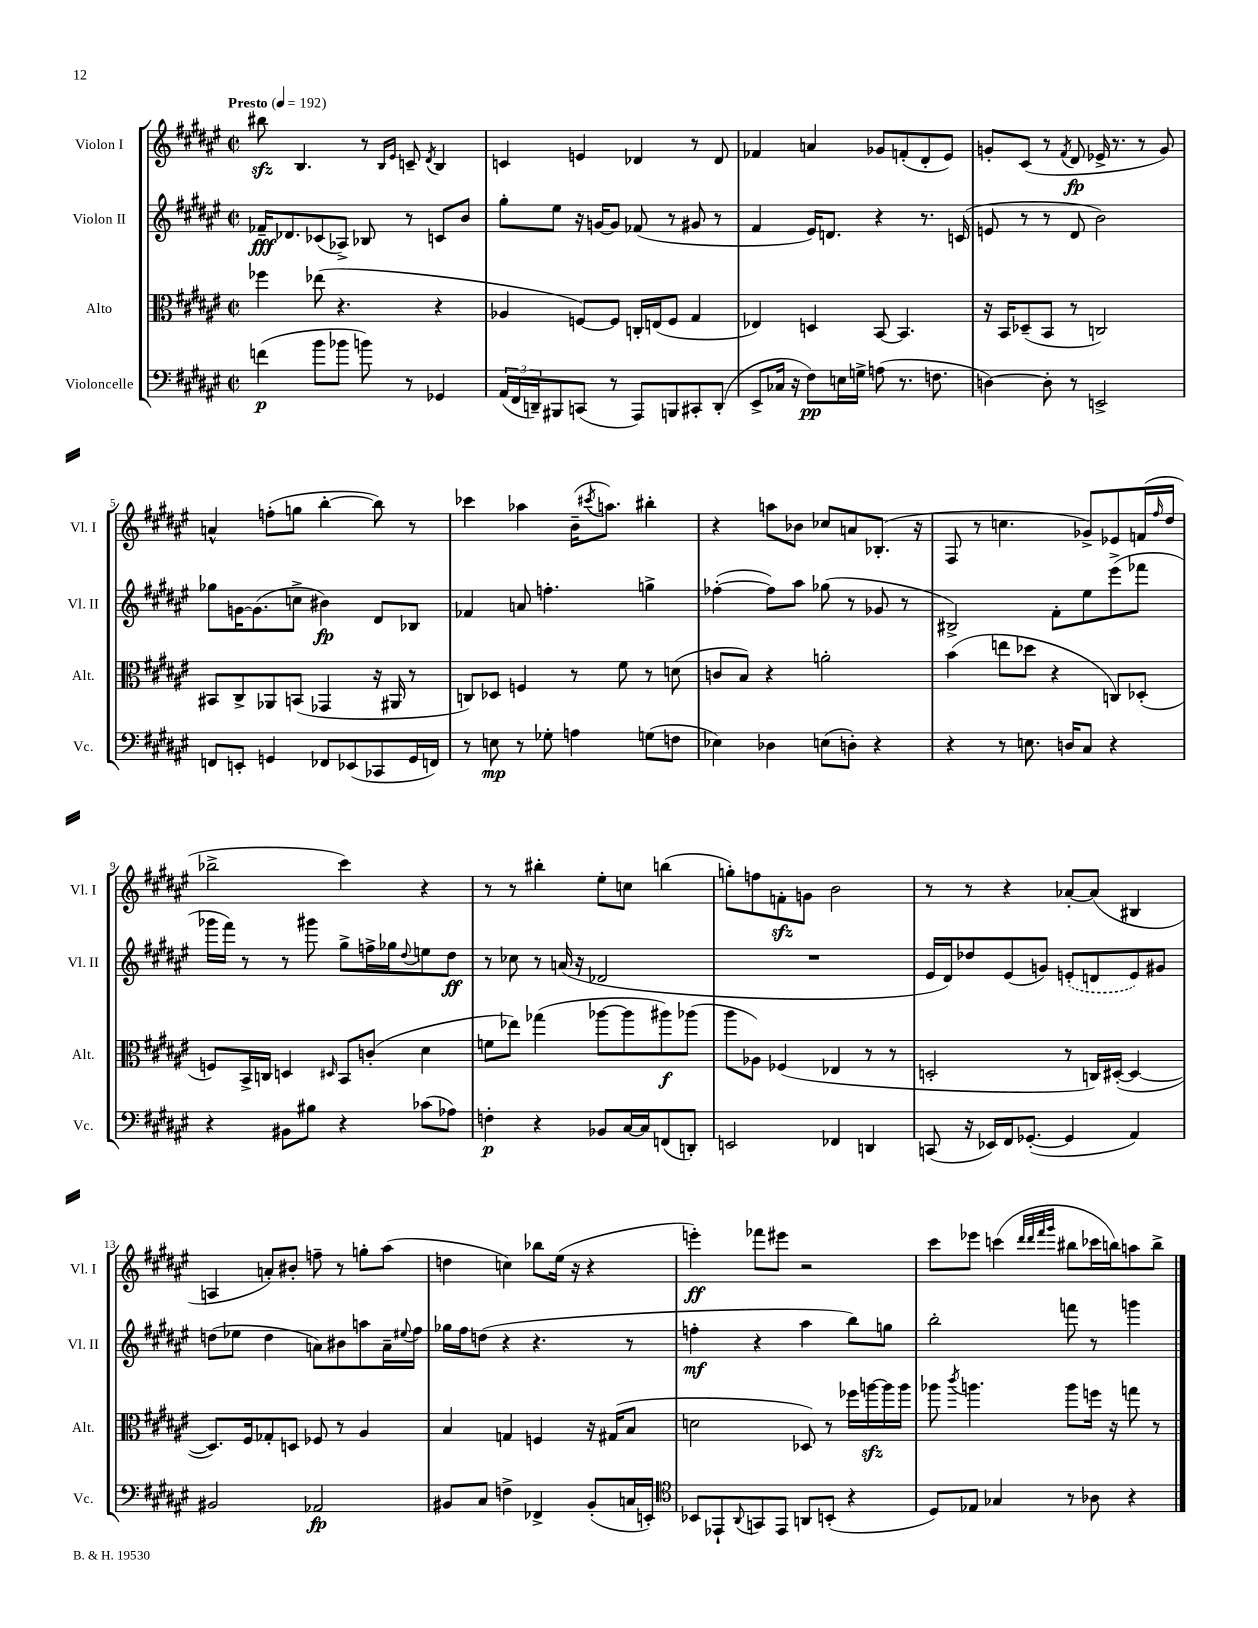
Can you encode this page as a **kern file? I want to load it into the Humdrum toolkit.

**kern	**kern	**kern	**kern
*staff4	*staff3	*staff2	*staff1
*clefF4	*clefC3	*clefG2	*clefG2
*k[f#c#g#d#a#e#]	*k[f#c#g#d#a#e#]	*k[f#c#g#d#a#e#]	*k[f#c#g#d#a#e#]
*M2/2	*M2/2	*M2/2	*M2/2
*met(c|)	*met(c|)	*met(c|)	*met(c|)
*MM192	*MM192	*MM192	*MM192
(4f	4ff-	16f-~	8bb#
.	.	8.d-	.
.	.	.	4.B
8b	(8ee-	(8c-	.
8b-	4.r	8A-^)	.
8b)	.	8B-	8r
.	.	.	16qqB
.	.	.	16qqe#
8r	.	8r	8c~
.	.	.	8qd#
4GG-	4r	8c	4B
.	.	8b	.
=	=	=	=
(24AA#	4A-	8gg#'	4c
24FF#	.	.	.
24DD~)	.	.	.
8BBB#	.	8ee#	.
(8CC	[8F)	16r	4e
.	.	[16g	.
8r	8F]	8g]	.
8AAA#)	16C'	(8f-	4d-
.	(16E	.	.
8BBB	8F	8r	.
8CC#'	4G#	8g#	8r
(8DD'	.	8r	8d-
=	=	=	=
8EE#^	4E-)	4f#	4f-
16C-	.	.	.
16r	.	.	.
8F#)	4D	16e#)	4a
.	.	8.d	.
16E	.	.	.
16G^	.	.	.
(8A	[8BB	4r	8g-
8.r	4.BB]	.	(8f'
.	.	8.r	8d#'
8.F	.	.	.
.	.	.	8e#)
.	.	(16c	.
=	=	=	=
[4D)	16r	8e	8g'
.	16BB	.	.
.	(8D-~	8r	(8c#
8D']	8BB	8r	8r
.	.	.	8qf#
8r	8r	8d#	8d#
2EE^	2C)	2b)	16e-^
.	.	.	8.r
.	.	.	8r
.	.	.	8g)
=	=	=	=
8FF	8BB#	8gg-	4a^^
8EE'	8C#^	[16g	.
.	.	(8.g]	.
4GG	8AA-	.	(8ff'
.	(8BB	8cc^	8gg
8FF-	4GG-	4b#)	[4bb'
(8EE-	.	.	.
8CC-	16r	8d#	8bb])
.	16AA#	.	.
16GG	8r	8B-	8r
16FF)	.	.	.
=	=	=	=
8r	8C)	4f-	4ccc-
8E	8D-	.	.
8r	4F	8a	4aa-
8G-'	.	4.ff'	.
4A	8r	.	(16b~
.	.	.	8qccc#
.	.	.	8.aa)
.	8f#	.	.
(8G	8r	4gg^	4bb#'
8F	(8d	.	.
=	=	=	=
4E-)	8c	([4ff-'	4r
.	8B)	.	.
4D-	4r	8ff-])	8aa
.	.	8aa#	8b-
(8E	2a'	(8gg-	8cc-
8D')	.	8r	8a
4r	.	8g-	(8.B-'
.	.	8r	.
.	.	.	16r
=	=	=	=
4r	(4b	2B#^)	8F#
.	.	.	8r
8r	8ee	.	4.cc
8.E	8dd-	.	.
.	4r	8f#'	.
16D	.	.	.
8C#	.	8ee#	8g-^)
4r	8C)	(8eee#^	8e-
.	(8D-'	8fff-	(16f
.	.	.	16qqff#
.	.	.	16dd#
=	=	=	=
4r	8F)	16ggg-	2bb-^
.	.	16fff#)	.
.	16BB^	8r	.
.	16C	.	.
8BB#	4D	8r	.
8B#	.	8ggg#	.
.	16qqD#	.	.
4r	8BB	8gg#^	4ccc#)
.	(8c'	16ff^	.
.	.	16gg-	.
.	.	8qqdd#	.
(8c-	4d#	8ee	4r
8A-)	.	8dd#	.
=	=	=	=
4F'	8f	8r	8r
.	8ee-)	8cc-	8r
4r	(4gg-	8r	4bb#'
.	.	(16a	.
.	.	16r	.
8BB-	[8aa-	2d-	8ee#'
[16C#	8aa-]	.	8cc
16C#]	.	.	.
(8FF	8aa#)	.	(4bb
8DD')	(8aa-	.	.
=	=	=	=
2EE	8aa#	1r	8gg')
.	8A-)	.	8ff
.	(4F-	.	8f'
.	.	.	8g
4FF-	4E-	.	2b
4DD	8r	.	.
.	8r	.	.
=	=	=	=
(8CC	2D'	16e#	8r
.	.	16d#)	.
16r	.	8dd-	8r
16EE-)	.	.	.
16FF#	.	(8e#	4r
([8.GG-'	.	.	.
.	.	8g)	.
4GG-]	8r	(8e'	[8a-'
.	16C)	8d	(8a-]
.	([16D#'	.	.
4AA#)	4D#_	8e)	4B#
.	.	8g#	.
=	=	=	=
2BB#	8.D#])	(8dd	4A
.	.	8ee-	.
.	16F#	.	.
.	8G-'	4dd	8a')
.	8D	.	8b#'
2AA-	8F-	8a)	8ff~
.	8r	8b#	8r
.	4A#	8aa	8gg'
.	.	16a~	(8aa#
.	.	8qqee#	.
.	.	16ff#	.
=	=	=	=
8BB#	4B	16gg-	4dd
.	.	16ff#	.
8C#	.	(8dd	.
4F^	4G	4r	4cc)
4FF-^	4F	4.r	8bb-
.	.	.	(16ee#
.	.	.	16r
(8BB#'	16r	.	4r
.	(16G#	.	.
16C	8B	8r	.
16EE')	.	.	.
=	=	=	=
*clefC4	*	*	*
8BB-	2d	4ff'	4eee')
8EE-`	.	.	.
8qqAA#	.	.	.
8GG	.	4r	8fff-
8EE-	.	.	8eee#
8AA	8D-)	4aa#	2r
(8BB'	8r	.	.
4r	16ff-	8bb)	.
.	[16aa	.	.
.	16aa]	8gg	.
.	16aa	.	.
=	=	=	=
8D#)	8aa-	2bb'	8ccc#
.	8qccc#	.	.
8E-	4.aa	.	8eee-
4G-	.	.	(4ccc
.	.	.	32qqddd#
.	.	.	32qqddd#
.	.	.	32qqfff#
.	.	.	32qqggg#
8r	8aa	8fff	8bb#
8A-	16ff	8r	16ccc-
.	16r	.	16bb)
4r	8gg	4ggg	8aa
.	8r	.	8bb^
==	==	==	==
*-	*-	*-	*-
